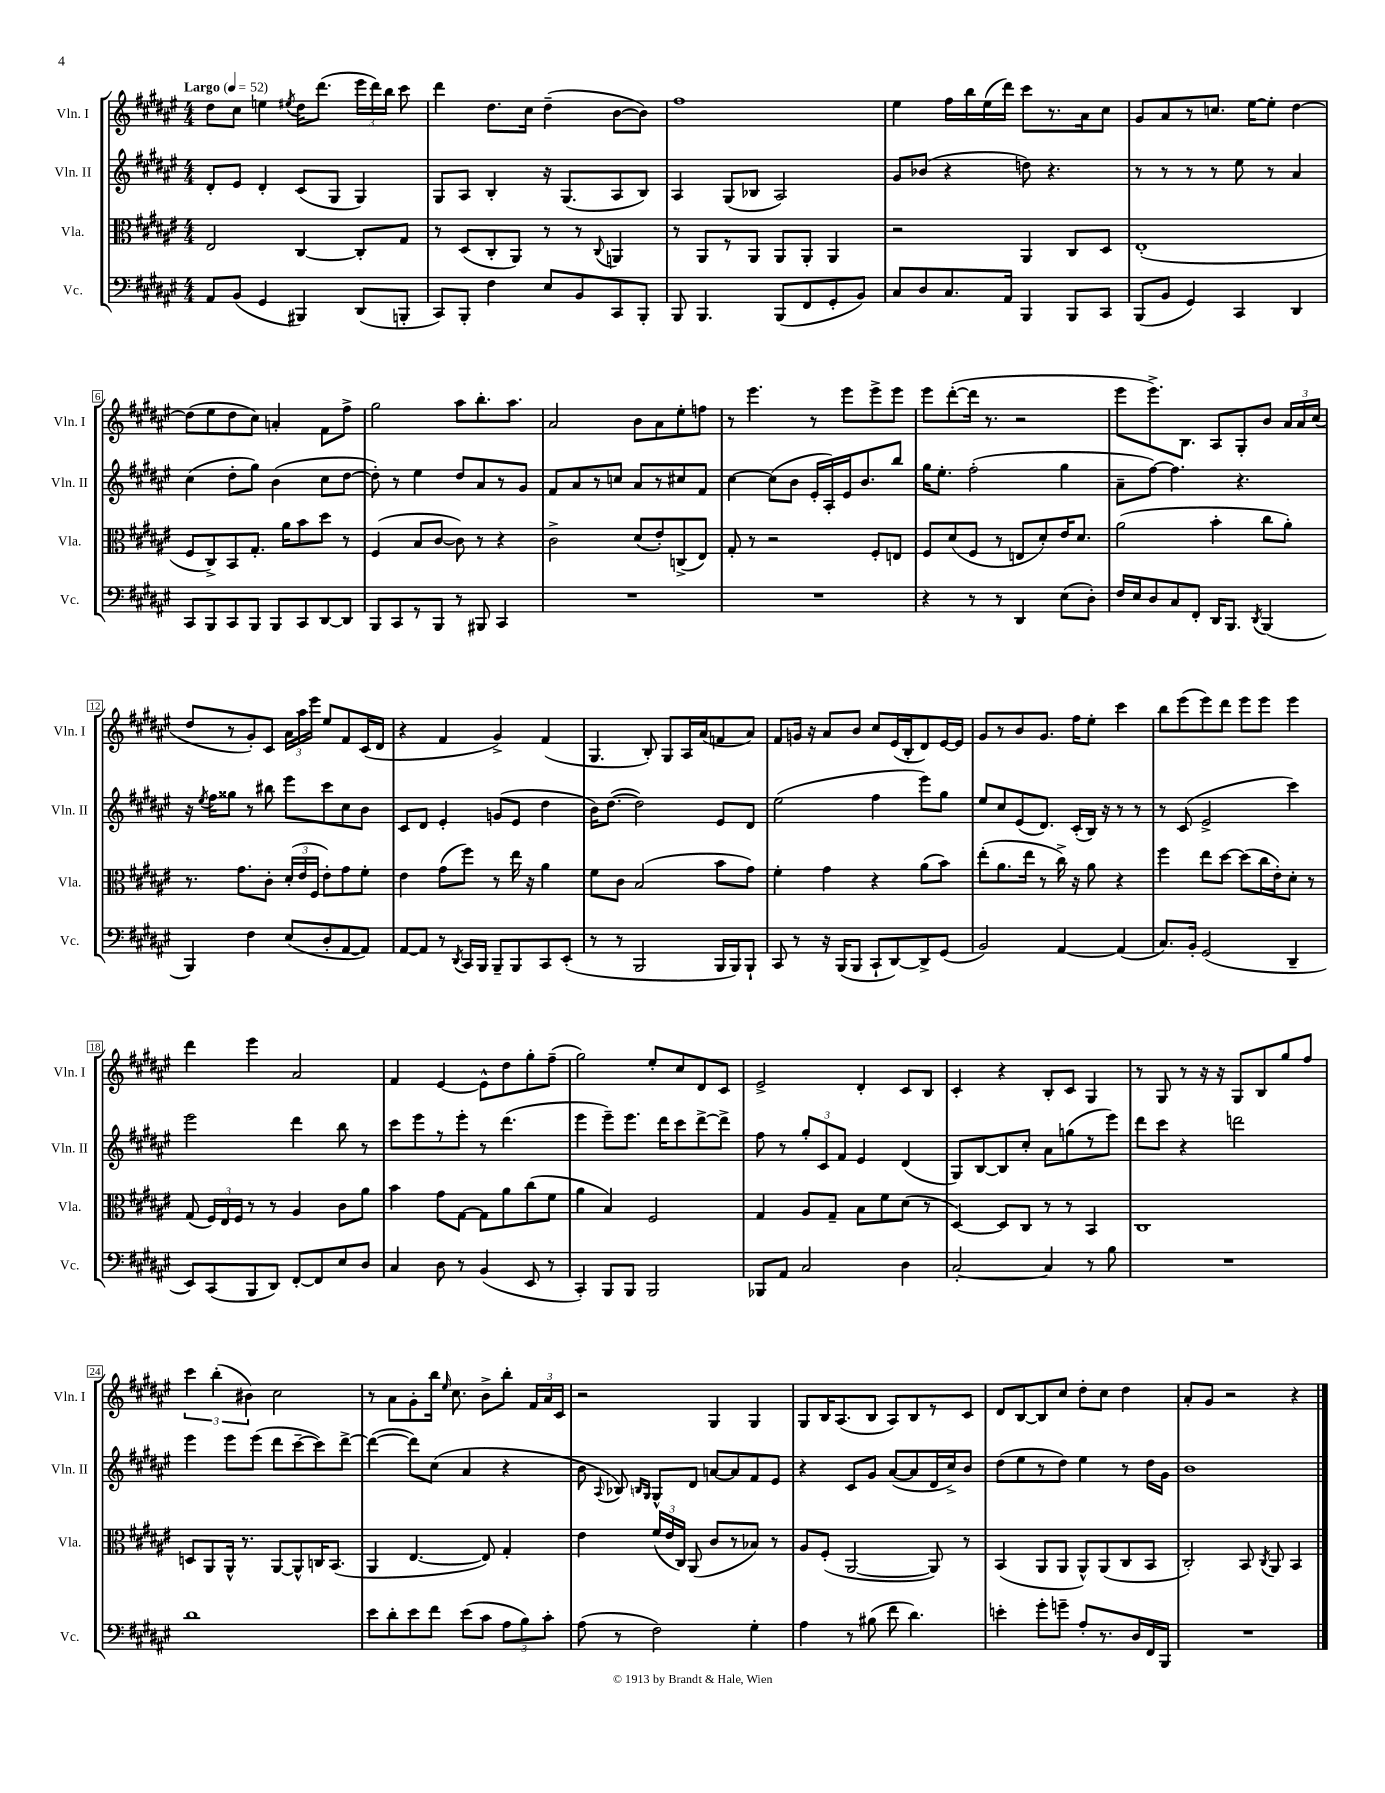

**kern	**kern	**kern	**kern
*part4	*part3	*part2	*part1
*staff4	*staff3	*staff2	*staff1
*I"Vc.	*I"Vla.	*I"Vln. II	*I"Vln. I
*I'Vc.	*I'Vla.	*I'Vln. II	*I'Vln. I
*clefF4	*clefC3	*clefG2	*clefG2
*k[f#c#g#d#a#e#]	*k[f#c#g#d#a#e#]	*k[f#c#g#d#a#e#]	*k[f#c#g#d#a#e#]
*M4/4	*M4/4	*M4/4	*M4/4
*MM52	*MM52	*MM52	*MM52
=1	=1	=1	=1
!	!	!	!LO:TX:a:B:t=Largo
8AA#/L	2E#/	8d#'/L	8dd#\L
(8BB/J	.	8e#/J	8cc#\J
4GG#/	.	4d#'/	4een\
.	.	.	8qee#X/
4BBB#X/)	[4C#/	(8c#/L	16dd#\KL
.	.	.	(8.ddd#\J
.	.	8G#/J	.
(8DD#/L	8C#'/L]	4G#/)	24eee#\LL
.	.	.	24ddd#\)
.	.	.	24bb\JJ
8BBBn'/J	8G#/J	.	8ccc#\
=2	=2	=2	=2
8CC#/L)	8r	8G#/L	4ddd#\
8BBB'/J	(8D#/L	8A#/J	.
4F#\	8C#'/	4B'/	8.dd#\L
.	8AA#/J)	.	.
.	.	.	16cc#\Jk
8E#/L	8r	16r	(4dd#~\
.	.	(8.G#/L	.
8BB/	8r	.	.
.	8qqC#/	.	.
8CC#/	4AAn/	8A#/	[8b\L
8BBB'/J	.	8B/J)	8b\J])
=3	=3	=3	=3
8BBB/	8r	4A#/	1ff#
4.BBB/	8AA#/L	.	.
.	8r	(8G#/L	.
.	8AA#/J	8B-X/J	.
(8BBB/L	8AA#/L	2A#/)	.
8FF#/	8AA#'/J	.	.
8GG#'/	4AA#/	.	.
8BB/J)	.	.	.
=4	=4	=4	=4
8C#/L	2r	8g#/L	4ee#\
8D#/	.	(8b-X/J	.
8.C#/	.	4r	16ff#\LL
.	.	.	16bb\
.	.	.	(16ee#\
16AA#/Jk	.	.	16ddd#\JJ)
4BBB/	4AA#/	8ddn\)	8ccc#\L
.	.	4.r	8.r
8BBB/L	8C#/L	.	.
.	.	.	16a#\k
8CC#/J	8D#/J	.	8cc#\J
=5	=5	=5	=5
(8BBB/L	(1E#'	8r	8g#/L
8BB/J	.	8r	8a#/
4GG#/)	.	8r	8r
.	.	8r	8.ccn/J
4CC#/	.	8ee#\	.
.	.	.	[16ee#\KL
.	.	8r	8ee#'\J]
4DD#/	.	4a#/	[4dd#\
!!LO:LB:g=z
=6	=6	=6	=6
8CC#/L	8F#/L	(4cc#\	(8dd#\L]
8BBB/	8C#^/)	.	8ee#\
8CC#/	8BB/	8dd#'\L	8dd#\
8BBB/J	8.G#'/J	8gg#\J)	8cc#\J)
8BBB/L	.	(4b\	4an'/
.	16a#\KL	.	.
8CC#/	8b\	.	.
[8DD#/	8dd#\J	8cc#\L	8f#\L
8DD#/J]	8r	[8dd#\J	8ff#^\J
=7	=7	=7	=7
8BBB/L	(4F#/	8dd#'\])	2gg#\
8CC#/	.	8r	.
8r	8B/L	4ee#\	.
8BBB/J	[8c#/J	.	.
8r	8c#\])	8dd#/L	8aa#\L
8BBB#X/	8r	8a#/	8.bb'\
4CC#/	4r	8r	.
.	.	.	8.aa#\J
.	.	8g#/J	.
=8	=8	=8	=8
1r	2c#^\	8f#/L	2a#/
.	.	8a#/	.
.	.	8r	.
.	.	8ccn/J	.
.	(8d#/L	8a#/L	8b\L
.	8e#'/)	8r	8a#\
.	(8Cn^/	8cc#X/	8ee#'\
.	8E#/J)	8f#/J	8ffn\J
=9	=9	=9	=9
1r	8G#'/	[4cc#\	8r
.	8r	.	4.eee#\
.	2r	(8cc#\L]	.
.	.	8b\J	.
.	.	16e#'/LL	8r
.	.	16A#'/)	.
.	.	16e#/J	8eee#\L
.	.	8.b/	.
.	8F#'/L	.	8eee#^\
.	8En/J	8bb/J	8eee#\J
=10	=10	=10	=10
4r	8F#/L	16gg#\KL	8eee#\L
.	.	8.ee#'\J	.
.	(8d#/	.	([8ddd#'\
8r	8F#/J	(2ff#'\	16ddd#\Jk]
.	.	.	8.r
8r	8r	.	.
4DD#/	8En/L	.	2r
.	8d#'/)	.	.
(8E#\L	16e#/K	4gg#\	.
.	8.d#/J	.	.
8D#'\J)	.	.	.
=11	=11	=11	=11
16F#/LL	(2a#\	8a#~\L	8eee#\L
16E#/J	.	.	.
8D#/	.	[8ff#\J)	8.eee#^\)
8C#/	.	4.ff#\]	.
.	.	.	8.B\J
8FF#'/J	.	.	.
16DD#/KL	4b'\	.	8A#/L
8.BBB/J	.	.	.
.	.	4.r	8G#'/
8qDD#/	.	.	.
(4BBB/	8cc#\L	.	8b/J
.	8a#'\J)	.	24a#/LL
.	.	.	24a#/
.	.	.	(24cc#/JJ
!!LO:LB:g=z
=12	=12	=12	=12
4BBB/)	8.r	16r	8dd#/L
.	.	8qee#/	.
.	.	16ff#\KL	.
.	.	8gg##X\J	8r
.	8.g#\L	.	.
4F#\	.	8r	8g#'/)
.	8c#'\J	8bb#X\	8c#/J
(8E#/L	(24d#'/LL	8eee#\L	24a#\LL
.	24e#/	.	24aa#\
.	24F#/JJ	.	24eee#\JJ
8D#'/	8e#'\L)	8ccc#\	8ee#/L
[8AA#/	8g#\	8cc#\	8f#/
8AA#/J])	8f#'\J	8b\J	(16c#/L
.	.	.	16d#/JJ
=13	=13	=13	=13
[8AA#/L	4e#\	8c#/L	4r
8AA#/J]	.	8d#/J	.
8r	(8g#\L	4e#'/	4f#/
8qDD#/	.	.	.
16CC#/LL	8ff#\J)	.	.
16BBB/JJ	.	.	.
8BBB~/L	8r	(8gn/L	4g#^/)
8BBB/	16ee#\	8e#/J	.
.	16r	.	.
8CC#/	4a#\	4dd#\	(4f#/
(8EE#'/J	.	.	.
=14	=14	=14	=14
8r	8f#\L	16b\KL)	4.G#/
.	.	([8.dd#\J	.
8r	8c#\J	.	.
2BBB/	(2B/	2dd#\])	.
.	.	.	8B'/)
.	.	.	8G#/L
.	.	.	16A#/L
.	.	.	(16a#/J
16BBB/LL	8b\L	8e#/L	8fn/
16BBB/J)	.	.	.
8BBB`/J	8g#\J)	8d#/J	8a#/J)
=15	=15	=15	=15
8CC#/	4f#'\	(2ee#\	8f#/L
8r	.	.	16gn/Jk
.	.	.	16r
16r	4g#\	.	8a#/L
(16BBB/KL	.	.	.
8BBB/J	.	.	8b/J
8CC#`/L	4r	4ff#\	8cc#/L
[8DD#/)	.	.	(16e#/L
.	.	.	16B'/J
8DD#^/]	(8a#\L	8eee#\L)	8d#/)
(8GG#/J	8b\J)	8gg#\J	[16e#/L
.	.	.	16e#/JJ]
=16	=16	=16	=16
2BB/)	(8ee#'\L	8ee#/L	8g#/L
.	8.a#\	8cc#/	8r
.	.	(8e#/	8b/
.	16ee#\Jk	.	.
.	8r	8.d#/J)	8.g#/J
[4AA#/	16cc#^\)	.	.
.	16r	(16c#'/LL	16ff#\KL
.	8a#\	16B/JJ)	8ee#'\J
.	.	16r	.
(4AA#/]	4r	8r	4ccc#\
.	.	8r	.
=17	=17	=17	=17
8.C#/L)	4ff#\	8r	8bb\L
.	.	(8c#/	(8eee#\
16BB'/Jk	.	.	.
(2GG#/	8ee#\L	2e#^/	8eee#\)
.	[8dd#\J	.	8ddd#\J
.	(8dd#\L]	.	8eee#\L
.	16cc#\L	.	8eee#\J
.	16e#'\J)	.	.
4DD#~/	8d#'\J	4ccc#\)	4eee#\
.	8r	.	.
!!LO:LB:g=z
=18	=18	=18	=18
8EE#/L)	(8G#/	2eee#\	4ddd#\
(8CC#/	24F#/LL)	.	.
.	24E#/	.	.
.	24F#/JJ	.	.
8BBB/	8r	.	4eee#\
8DD#/J)	8r	.	.
[8FF#'/L	4A#/	4ddd#\	2a#/
8FF#/]	.	.	.
8E#/	8c#\L	8bb\	.
8D#/J	8a#\J	8r	.
=19	=19	=19	=19
4C#/	4b\	8ccc#\L	4f#/
.	.	8eee#\	.
8D#\	8g#\L	8r	[4e#/
8r	[8G#\J	8eee#'\J	.
(4BB/	8G#\L]	8r	8e#^^\L]
.	8a#\	(4.ddd#\	8dd#\
8EE#/	(8cc#\	.	8gg#'\
8r	8f#\J	.	(8ff#~\J
=20	=20	=20	=20
4CC#'/)	4a#\	4eee#\	2gg#\)
8BBB/L	4B/)	8eee#~\L)	.
8BBB/J	.	8.eee#\J	.
2BBB/	2F#/	.	8ee#'/L
.	.	16ddd#\KL	.
.	.	8ccc#\	8cc#/
.	.	[8ddd#^\	8d#/
.	.	8ddd#^\J]	8c#/J
=21	=21	=21	=21
8BBB-X/L	4G#/	8ff#\	2e#^/
8AA#/J	.	8r	.
2C#/	8A#/L	12gg#'/L	.
.	.	12c#/	.
.	8G#~/J	.	.
.	.	12f#/J	.
.	8B\L	4e#/	4d#'/
.	8f#\	.	.
4D#\	(8d#\J	(4d#/	8c#/L
.	8r	.	8B/J
=22	=22	=22	=22
[2C#'/	[4D#/)	8G#/L)	4c#'/
.	.	[8B/	.
.	8D#/L]	8B/]	4r
.	8C#/J	8cc#'/J	.
4C#/]	8r	8a#\L	8B'/L
.	8r	(8ggn\	8c#/J
8r	4BB/	8r	4G#/
8B\	.	8eee#\J)	.
=23	=23	=23	=23
1r	1C#	8ddd#\L	8r
.	.	8ccc#\J	8G#/
.	.	4r	8r
.	.	.	16r
.	.	.	16r
.	.	2dddn\	8G#/L
.	.	.	8B/
.	.	.	8gg#/
.	.	.	8ff#/J
!!LO:LB:g=z
=24	=24	=24	=24
1d#	8Dn/L	4eee#\	6ccc#\
.	8AA#/	.	.
.	.	.	(6bb'\
.	16AA#^^/Jk	8eee#\L	.
.	8.r	.	.
.	.	.	6b#X\)
.	.	(8eee#\J	.
.	[8AA#/L	8ddd#\L	2cc#\
.	8AA#^^/]	[8ccc#~\	.
.	16Cn/K	8ccc#\])	.
.	(8.BB/J	.	.
.	.	[8ddd#^\J	.
=25	=25	=25	=25
8e#\L	4AA#/	(4ddd#\_	8r
8d#'\	.	.	8a#\L
8e#\	[4.E#/	8ddd#\L])	8g#'\
8f#\J	.	(8cc#\J	16bb\Jk
.	.	.	16qqee#/
.	.	.	8.cc#\
(8e#\L	.	4a#/	.
8c#\J	8E#/])	.	8b^\L
12A#\L	4G#'/	4r	8bb'\J
12B\)	.	.	.
.	.	.	24f#/LL
12c#'\J	.	.	24a#/
.	.	.	24c#/JJ
=26	=26	=26	=26
(8A#\	4e#\	8b\	2r
.	.	8qqA#/	.
8r	.	8B-X/)	.
.	.	16qqBn/LL	.
.	.	16qqG#/JJ	.
2F#\)	(24f#/LL	8G#^^/L	.
.	24e#/	.	.
.	24C#/JJ)	.	.
.	(8AA#/	8d#/J	.
.	8c#/L	[8an/L	4G#/
.	8r	8a/]	.
4G#'\	8B-X/J)	8f#/	4G#/
.	8r	8e#/J	.
=27	=27	=27	=27
4A#\	8A#/L	4r	8G#/L
.	(8F#'/J	.	16B/K
.	.	.	(8.A#/
8r	[2AA#/	8c#/L	.
(8B#X\	.	8g#/J	8B/J
8f#\	.	([8a#/L	8A#/L)
4.d#\)	.	8a#/]	8B/
.	8AA#/])	16d#/L	8r
.	.	16cc#^/J)	.
.	8r	8b/J	8c#/J
=28	=28	=28	=28
4en'\	(4BB/	(8dd#\L	8d#/L
.	.	8ee#\	[8B/
8g#'\L	8AA#/L	8r	8B/]
8gn~\J	8AA#/J	8dd#\J)	8cc#/J
8A#'/L	8AA#^^/L)	4ee#\	8dd#'\L
8.r	(8AA#/	.	8cc#\J
.	8C#/	8r	4dd#\
16D#/L	.	.	.
16FF#/	8BB/J	16dd#\LL	.
16BBB/JJ	.	16g#\JJ	.
=29	=29	=29	=29
1r	2C#'/)	1b	8a#'/L
.	.	.	8g#/J
.	.	.	2r
.	8BB/	.	.
.	8qC#/	.	.
.	8AA#/	.	.
.	4BB/	.	4r
==	==	==	==
*-	*-	*-	*-
